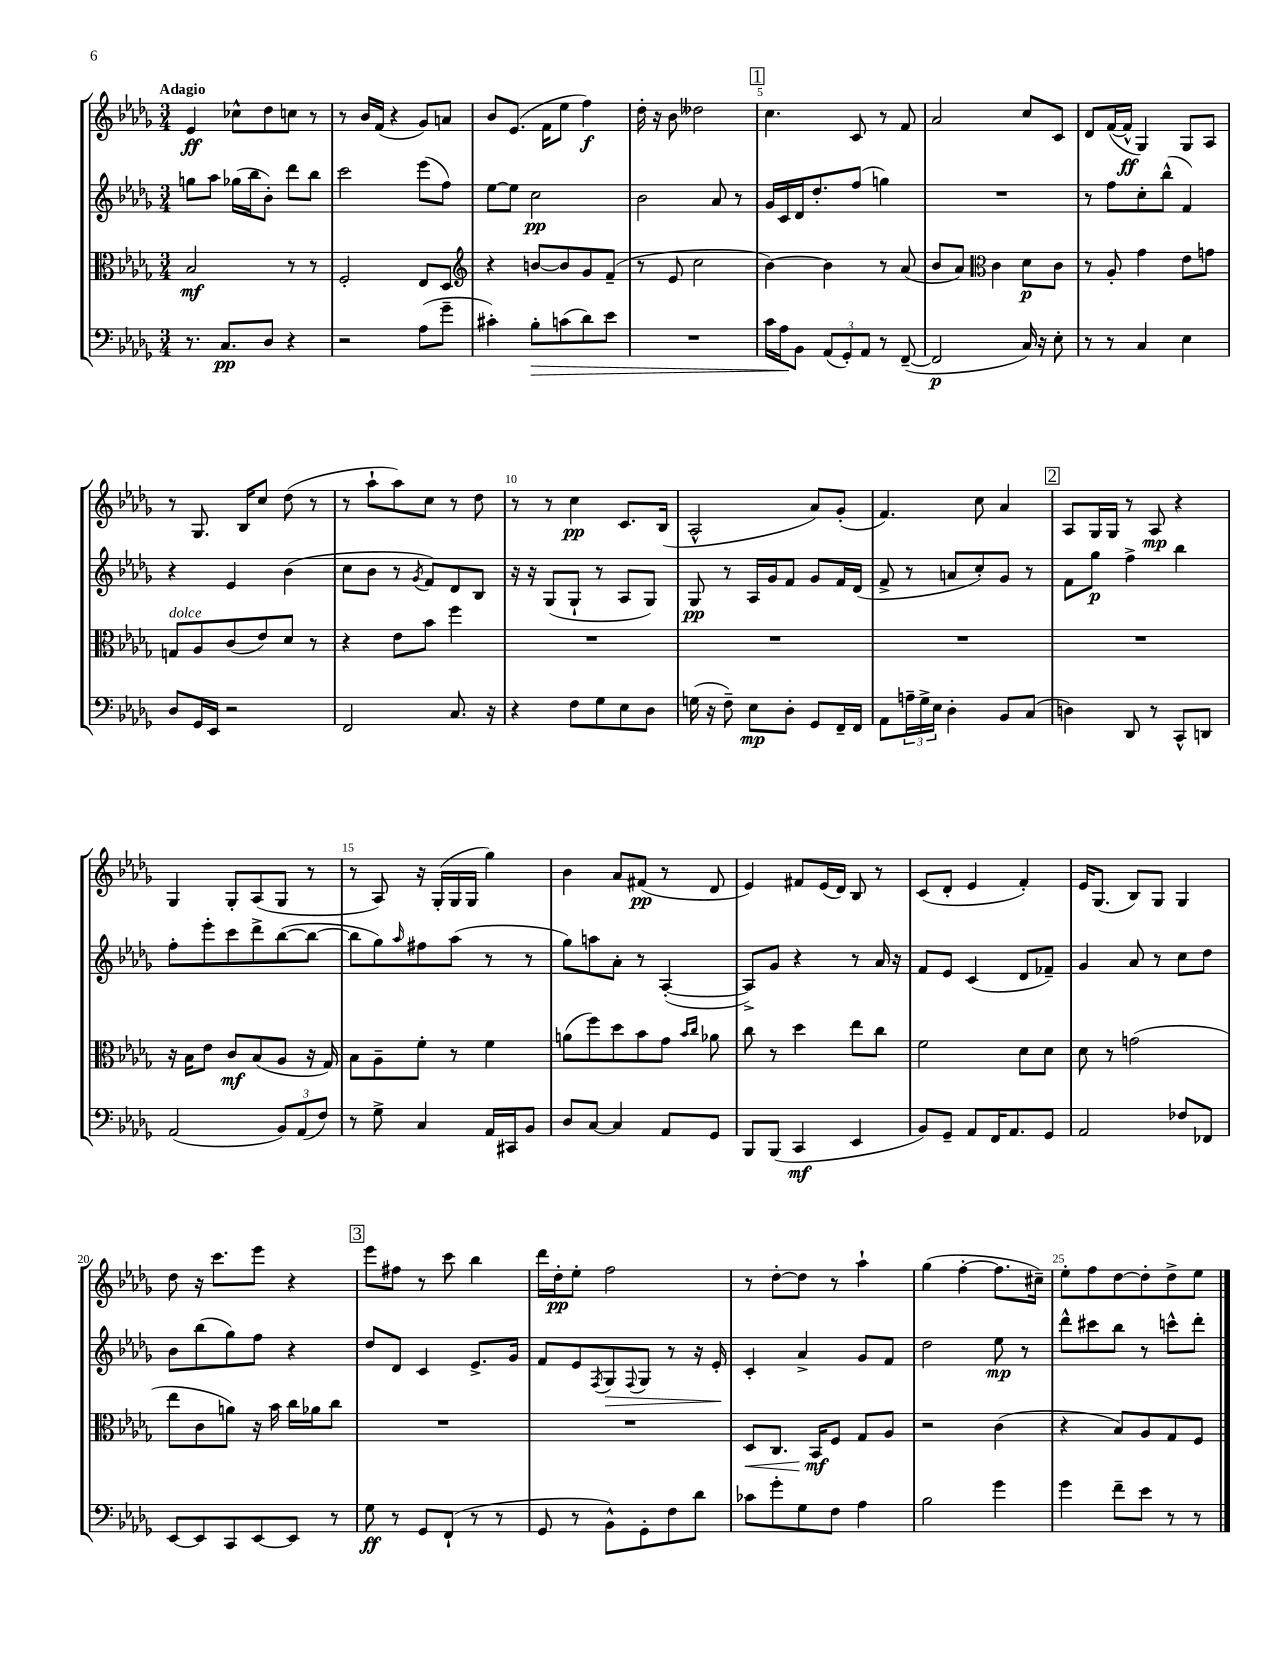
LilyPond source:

<<
\new StaffGroup <<
\new Staff = "s0" {
    \clef treble \key des \major \numericTimeSignature \time 3/4 \tempo "Adagio"
    ees'4\ff ces''8-^ des''8 c''8 r8 |
    r8 bes'16 f'16( r4 ges'8) a'8 |
    bes'8 ees'8.( f'16 ees''8 f''4\f) |
    des''16-. r16 bes'8 deses''2 |
    \mark \markup { \box "1" } c''4. c'8 r8 f'8 |
    aes'2 c''8 c'8 |
    des'8 f'16~( f'16-^\ff ges4) ges8 aes8 |
    r8 ges8. bes16 c''8 des''8( r8 |
    r8 aes''8-! aes''8) c''8 r8 des''8 |
    r8 r8 c''4\pp c'8. bes16( |
    aes2-^ aes'8) ges'8-.( |
    f'4.) c''8 aes'4 |
    \mark \markup { \box "2" } aes8 ges16 ges16 r8 aes8\mp r4 |
    ges4 ges8-. aes8( ges8 r8 |
    r8 aes8) r16 ges16-.( ges16 ges16 ges''4) |
    bes'4 aes'8 fis'8\pp( r8 des'8 |
    ees'4) fis'8 ees'16( des'16) bes8 r8 |
    c'8( des'8-. ees'4 f'4-.) |
    ees'16 ges8.( bes8) ges8 ges4 |
    des''8 r16 c'''8. ees'''8 r4 |
    \mark \markup { \box "3" } ees'''8 fis''8 r8 c'''8 bes''4 |
    des'''16 des''16-.\pp ees''8-. f''2 |
    r8 des''8~-. des''8 r8 aes''4-! |
    ges''4( f''4~-. f''8. cis''16--) |
    ees''8-. f''8 des''8~ des''8-. des''8-> ees''8 \bar "|." |
}
\new Staff = "s1" {
    \clef treble \key des \major \numericTimeSignature \time 3/4
    g''8 aes''8 ges''16( bes''16 bes'8-.) des'''8 bes''8 |
    c'''2 ees'''8( f''8) |
    ees''8~ ees''8 c''2\pp |
    bes'2 aes'8 r8 |
    \mark \markup { \box "1" } ges'16 c'16 des'16 des''8.-. f''8( g''4) |
    R2. |
    r8 f''8 c''8-. bes''8-^( f'4) |
    r4 ees'4 bes'4( |
    c''8 bes'8 r8 \acciaccatura { ges'8 } f'8) des'8 bes8 |
    r16 r16 ges8( ges8-! r8 aes8 ges8) |
    ges8\pp r8 aes16 ges'16 f'8 ges'8 f'16 des'16( |
    f'8-> r8 a'8 c''8-.) ges'8 r8 |
    \mark \markup { \box "2" } f'8 ges''8\p f''4-> bes''4 |
    f''8-. ees'''8-. c'''8 des'''8-> bes''8~( bes''8~ |
    bes''8 ges''8) \grace { aes''16 } fis''8 aes''8( r8 r8 |
    ges''8) a''8 aes'8-. r8 aes4~-.( |
    aes8->) ges'8 r4 r8 aes'16 r16 |
    f'8 ees'8 c'4( des'8 fes'8--) |
    ges'4 aes'8 r8 c''8 des''8 |
    bes'8 bes''8( ges''8) f''8 r4 |
    \mark \markup { \box "3" } des''8 des'8 c'4 ees'8.-> ges'16 |
    f'8 ees'8 \acciaccatura { f8 } ges8\> \appoggiatura { f8 } ges8 r8 r16 ees'16-.\! |
    c'4-. aes'4-> ges'8 f'8 |
    des''2 ees''8\mp r8 |
    des'''8-^ cis'''8 bes''8 r8 c'''8-^ des'''8-. \bar "|." |
}
\new Staff = "s2" {
    \clef alto \key des \major \numericTimeSignature \time 3/4
    bes2\mf r8 r8 |
    f2-. ees8 des8 |
    \clef treble r4 b'8~ b'8 ges'8 f'8--( |
    r8 ees'8 c''2 |
    \mark \markup { \box "1" } bes'4~) bes'4 r8 aes'8( |
    bes'8 aes'8) \clef alto c'4 des'8\p c'8 |
    r8 aes8-. ges'4 ees'8 g'8 |
    g8^\markup { \italic "dolce" } aes8 c'8( ees'8) des'8 r8 |
    r4 ees'8 bes'8 f''4 |
    R2. |
    R2. |
    R2. |
    \mark \markup { \box "2" } R2. |
    r16 bes16 ees'8 c'8\mf bes8( aes8 r16 ges16) |
    bes8 aes8-- f'8-. r8 f'4 |
    a'8( f''8) des''8 bes'8 ges'8 \grace { bes'16 c''16 } aes'8 |
    c''8 r8 des''4 ees''8 c''8 |
    f'2 des'8 des'8 |
    des'8 r8 g'2( |
    ees''8 c'8 a'8) r16 bes'16 c''16 aes'16 c''8 |
    \mark \markup { \box "3" } R2. |
    R2. |
    des8\< c8. bes,16\mf\! f8 ges8 aes8 |
    r2 c'4( |
    r4 bes8) aes8 ges8 f8 \bar "|." |
}
\new Staff = "s3" {
    \clef bass \key des \major \numericTimeSignature \time 3/4
    r8. c8.\pp des8 r4 |
    r2 aes8( ges'8-- |
    cis'4-.) bes8-.\> c'8( des'8) ees'8 |
    R2. |
    \mark \markup { \box "1" } c'16 aes16\! bes,8 \tuplet 3/2 { aes,8( ges,8-.) aes,8 } r8 f,8~--( |
    f,2\p c16) r16 ees8-. |
    r8 r8 c4 ees4 |
    des8 ges,16 ees,16 r2 |
    f,2 c8. r16 |
    r4 f8 ges8 ees8 des8 |
    g16( r16 f8--) ees8\mp des8-. ges,8 f,16-- f,16 |
    aes,8 \tuplet 3/2 { a16-- ges16-> ees16 } des4-. bes,8 c8( |
    \mark \markup { \box "2" } d4) des,8 r8 c,8-^ d,8 |
    aes,2( \tuplet 3/2 { bes,8) aes,8( f8) } |
    r8 ges8-> c4 aes,16 cis,16 bes,8 |
    des8 c8~ c4 aes,8 ges,8 |
    bes,,8 bes,,8( c,4\mf ees,4 |
    bes,8) ges,8-- aes,8 f,16 aes,8. ges,8 |
    aes,2 fes8 fes,8 |
    ees,8~ ees,8 c,8 ees,8~ ees,8 r8 |
    \mark \markup { \box "3" } ges8\ff r8 ges,8 f,8-!( r8 r8 |
    ges,8 r8 bes,8-^) ges,8-. f8 des'8 |
    ces'8 ges'8-. ges8 f8 aes4 |
    bes2 ges'4 |
    ges'4 f'8-- ees'8 r8 r8 \bar "|." |
}
>>
>>
\layout { \context { \Score \override BarNumber.break-visibility = ##(#f #t #t) barNumberVisibility = #(every-nth-bar-number-visible 5) } }
